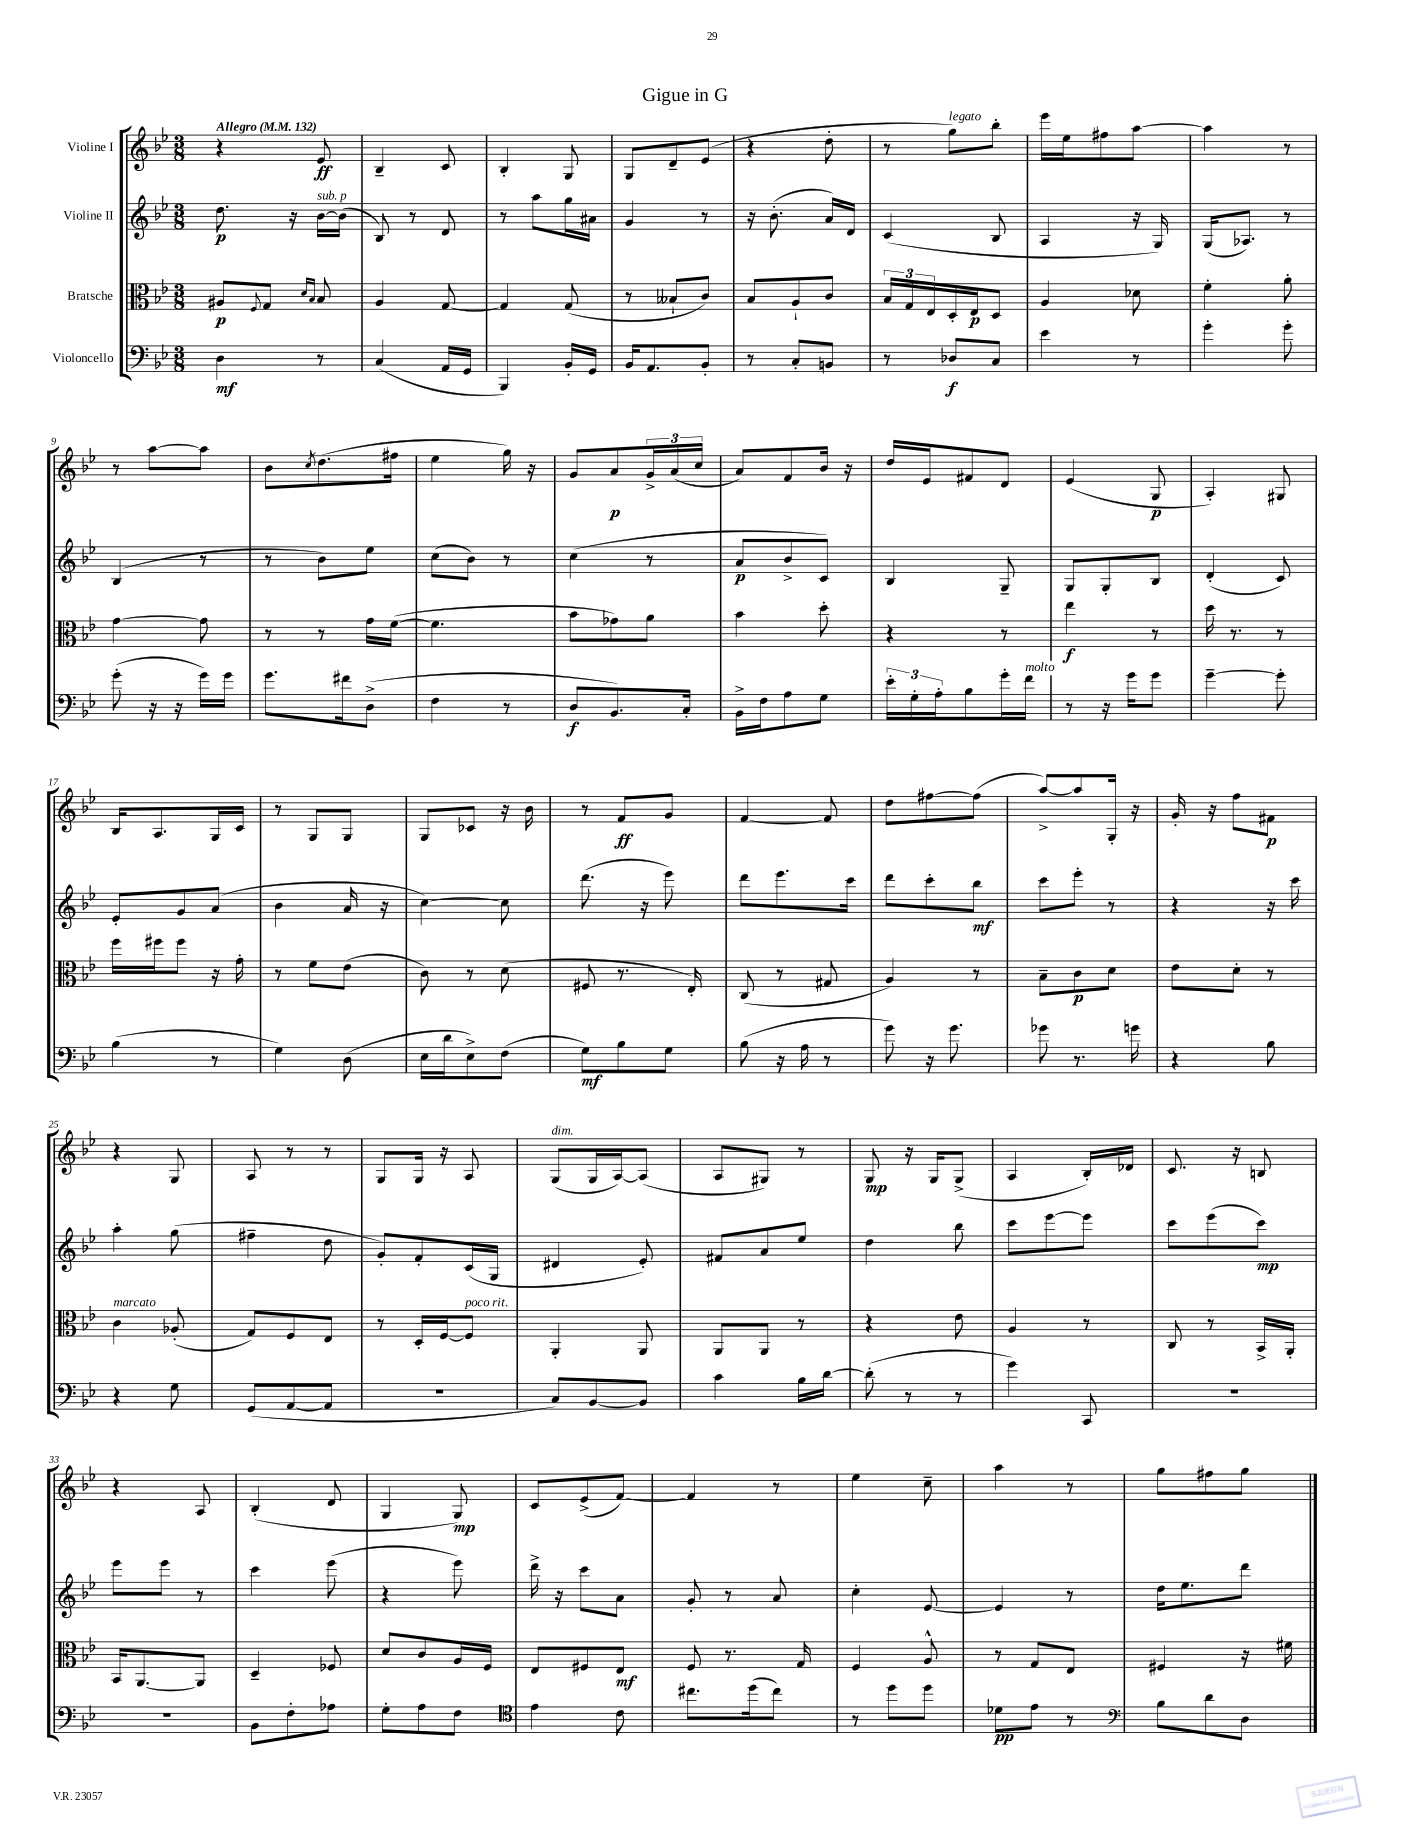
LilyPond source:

\header { title = "Gigue in G" }
<<
\new StaffGroup <<
\new Staff = "s0" \with { instrumentName = "Violine I" } {
    \clef treble \key bes \major \numericTimeSignature \time 3/8 \tempo "Allegro" 4 = 132
    r4 ees'8\ff |
    bes4-- c'8 |
    bes4-. g8 |
    g8 d'8-- ees'8( |
    r4 d''8-. |
    r8 g''8^\markup { \italic "legato" }) bes''8-. |
    ees'''16 ees''16 fis''8 a''8~ |
    a''4 r8 |
    r8 a''8~ a''8 |
    bes'8 \acciaccatura { c''8 } d''8.( fis''16 |
    ees''4 g''16) r16 |
    g'8 a'8\p \tuplet 3/2 { g'16-> a'16( c''16 } |
    a'8) f'8 bes'16 r16 |
    d''16 ees'16 fis'8 d'8 |
    ees'4( g8\p |
    a4-.) gis8 |
    bes16 a8. g16 c'16 |
    r8 g8 g8 |
    g8 ces'8 r16 bes'16 |
    r8 f'8\ff g'8 |
    f'4~ f'8 |
    d''8 fis''8~ fis''8( |
    a''8~->) a''8 g16-. r16 |
    g'16-. r16 f''8 fis'8\p |
    r4 g8 |
    a8 r8 r8 |
    g8 g16 r16 a8 |
    g8^\markup { \italic "dim." }( g16 a16~) a8( |
    a8 gis8) r8 |
    g8\mp r16 g16 g8->( |
    a4 bes16-.) des'16 |
    c'8. r16 b8 |
    r4 a8 |
    bes4-.( d'8 |
    g4 g8\mp) |
    c'8 ees'8->( f'8~) |
    f'4 r8 |
    ees''4 c''8-- |
    a''4 r8 |
    g''8 fis''8 g''8 \bar "|." |
}
\new Staff = "s1" \with { instrumentName = "Violine II" } {
    \clef treble \key bes \major \numericTimeSignature \time 3/8
    d''8.\p r16 bes'16~^\markup { \italic "sub. p" } bes'16( |
    bes8) r8 d'8 |
    r8 a''8 g''16 ais'16 |
    g'4 r8 |
    r16 bes'8.-.( a'16) d'16 |
    c'4( bes8 |
    a4 r16 g16) |
    g16( aes8.) r8 |
    bes4( r8 |
    r8 bes'8) ees''8 |
    c''8( bes'8) r8 |
    c''4( r8 |
    a'8\p bes'8-> c'8) |
    bes4 g8-- |
    g8 g8-. bes8 |
    d'4-.( c'8) |
    ees'8-. g'8 a'8( |
    bes'4 a'16 r16 |
    c''4~) c''8 |
    d'''8.( r16 ees'''8) |
    d'''8 ees'''8. c'''16 |
    d'''8 c'''8-. bes''8\mf |
    c'''8 ees'''8-. r8 |
    r4 r16 c'''16 |
    a''4-. g''8( |
    fis''4-- d''8 |
    g'8-.) f'8-. c'16( g16 |
    dis'4 ees'8-.) |
    fis'8 a'8 ees''8 |
    d''4 bes''8 |
    c'''8 ees'''8~ ees'''8 |
    c'''8 ees'''8( c'''8\mp) |
    ees'''8 ees'''8 r8 |
    c'''4 ees'''8( |
    r4 ees'''8) |
    d'''16-> r16 c'''8 a'8 |
    g'8-. r8 a'8 |
    c''4-. ees'8~ |
    ees'4 r8 |
    d''16 ees''8. d'''8 \bar "|." |
}
\new Staff = "s2" \with { instrumentName = "Bratsche" } {
    \clef alto \key bes \major \numericTimeSignature \time 3/8
    ais8\p \appoggiatura { f8 } g8 \grace { d'16 bes16 } bes8 |
    a4 g8~ |
    g4 g8( |
    r8 beses8-! c'8) |
    bes8 a8-! c'8 |
    \tuplet 3/2 { bes16 g16 ees16 } d16-. ees16\p d8 |
    a4 des'8 |
    f'4-. a'8-. |
    g'4~ g'8 |
    r8 r8 g'16 f'16~( |
    f'4. |
    bes'8 ges'8) a'8 |
    bes'4 d''8-. |
    r4 r8 |
    ees''4\f r8 |
    d''16 r8. r8 |
    f''16 fis''16 fis''8 r16 g'16-. |
    r8 f'8 ees'8( |
    c'8) r8 d'8( |
    fis8 r8. ees16-.) |
    c8( r8 gis8 |
    a4) r8 |
    bes8-- c'8\p d'8 |
    ees'8 d'8-. r8 |
    c'4^\markup { \italic "marcato" } aes8-.( |
    g8) f8 ees8 |
    r8 d16-. f16~ f8^\markup { \italic "poco rit." } |
    a,4-. a,8 |
    a,8 a,8 r8 |
    r4 ees'8 |
    a4 r8 |
    c8 r8 bes,16-> a,16-. |
    bes,16 a,8.~ a,8 |
    d4-- fes8 |
    d'8 c'8 a16 f16 |
    ees8 fis8 ees8\mf |
    f8 r8. g16 |
    f4 a8-^ |
    r8 g8 ees8 |
    fis4 r16 fis'16 \bar "|." |
}
\new Staff = "s3" \with { instrumentName = "Violoncello" } {
    \clef bass \key bes \major \numericTimeSignature \time 3/8
    d4\mf r8 |
    c4( a,16 g,16 |
    bes,,4) bes,16-. g,16 |
    bes,16 a,8. bes,8-. |
    r8 c8-. b,8 |
    r8 des8\f c8 |
    ees'4 r8 |
    g'4-. g'8-. |
    g'8-.( r16 r16 g'16) g'16 |
    g'8. fis'16 d8->( |
    f4 r8 |
    d8\f bes,8.) c16-. |
    bes,16-> f16 a8 g8 |
    \tuplet 3/2 { ees'16-. g16-. a16-. } bes8 g'16-. f'16^\markup { \italic "molto" } |
    r8 r16 g'16 g'8 |
    g'4~-- g'8-. |
    bes4( r8 |
    g4) d8( |
    ees16 d'16 ees8->) f8( |
    g8\mf) bes8 g8 |
    bes8( r16 a16 r8 |
    g'8) r16 g'8. |
    ges'8 r8. g'16 |
    r4 bes8 |
    r4 g8 |
    g,8( a,8~ a,8 |
    R4. |
    c8) bes,8~ bes,8 |
    c'4 bes16 d'16~ |
    d'8-.( r8 r8 |
    g'4) c,8 |
    R4. |
    R4. |
    bes,8 f8-. aes8 |
    g8-. a8 f8 |
    \clef tenor ees'4 c'8 |
    cis''8. d''16( cis''8) |
    r8 d''8 d''8 |
    des'8\pp ees'8 r8 |
    \clef bass bes8 d'8 d8 \bar "|." |
}
>>
>>
